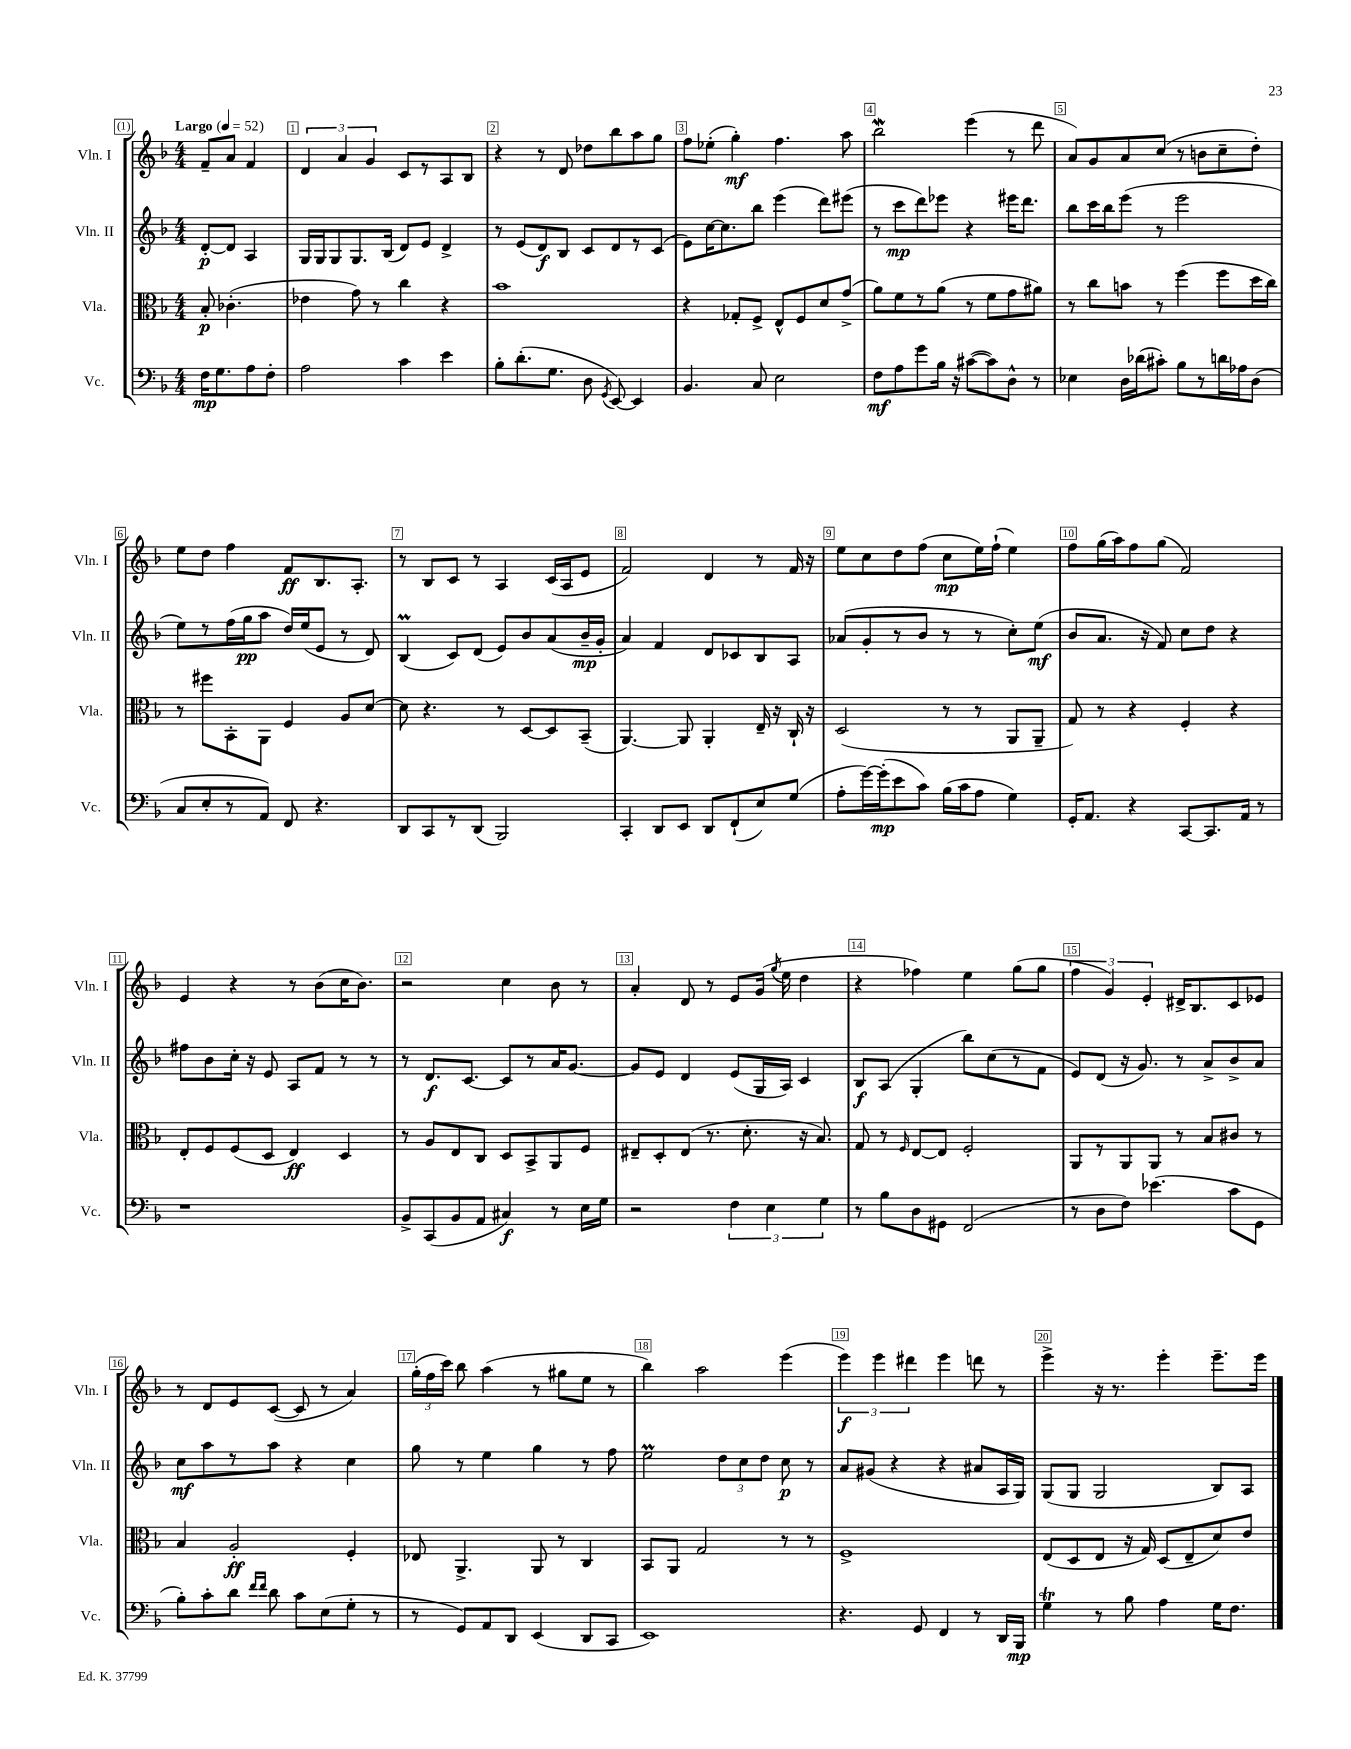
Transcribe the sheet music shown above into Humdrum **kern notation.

**kern	**kern	**kern	**kern
*staff4	*staff3	*staff2	*staff1
*clefF4	*clefC3	*clefG2	*clefG2
*k[b-]	*k[b-]	*k[b-]	*k[b-]
*M4/4	*M4/4	*M4/4	*M4/4
*MM52	*MM52	*MM52	*MM52
16F\LK	8B-'/	[8d'/L	8f~/L
8.G\	.	.	.
.	(4.c-'\	8d/]J	8a/J
8A\	.	4A/	4f/
8F'\J	.	.	.
=	=	=	=
2A\	4e-\	16G/LL	6d/
.	.	16G/J	.
.	.	8G/	.
.	.	.	6a/
.	8g\)	8.G/	.
.	.	.	6g/
.	8r	.	.
.	.	(16B-/Jk	.
4c\	4cc\	8d/L)	8c/L
.	.	8e/J	8r
4e\	4r	4d^/	8A/
.	.	.	8B-/J
=	=	=	=
8B-'\L	1b-	8r	4r
(8.d'\	.	(8e/L	.
.	.	8d/)	8r
8.G\J	.	.	.
.	.	8B-/J	8d/
8D\	.	8c/L	8dd-\L
8qGG/	.	.	.
[8EE/)	.	8d/	8bb-\
4EE/]	.	8r	8aa\
.	.	(8c/J	8gg\J
=	=	=	=
4.BB-/	4r	8e\L)	8ff\L
.	.	[16cc\K	(8ee-'\J
.	.	8.cc\]	.
.	8G-'/L	.	4gg'\)
8C/	8F^/J	8bb-\J	.
2E\	8E^^/L	(4eee\	4.ff\
.	8F/	.	.
.	8d/	8ddd\L)	.
.	(8g^/J	(8eee#\J	8aa\
=	=	=	=
8F\L	8a\L)	8r	2bb-\
8A\	8f\	8ccc\L	.
8g\	8r	8ddd\)	.
16B-\Jk	(8a\J	8eee-\J	.
16r	.	.	.
([8c#\L	8r	4r	(4eee\
8c#\])	8f\L	.	.
8D^^\J	8g\	16eee#\LK	8r
.	.	8.ddd\J	.
8r	8a#\J)	.	8ddd\
=	=	=	=
4E-\	8r	8bb-\L	8a/L)
.	8cc\L	16ccc\L	8g/
.	.	16bb-\J	.
16D\LL	8b\J	(8eee\J	8a/
(16d-\J	.	.	.
8c#'\J)	8r	8r	(8cc/J
8B-\L	(4ff\	2eee\	8r
8r	.	.	8b\L
16d\L	8ff\L	.	8cc~\
16A-\J	.	.	.
(8D\J	16dd\L	.	8dd'\J)
.	16cc\JJ)	.	.
=	=	=	=
8C/L	8r	8ee\L)	8ee\L
8E'/	8ff#\L	8r	8dd\J
8r	8BB-'\	(16ff\L	4ff\
.	.	16gg\J	.
8AA/J)	8AA\J	8aa\J	.
8FF/	4F/	16dd/LL)	8f/L
.	.	(16ee/J	.
4.r	.	8e/J	8.B-/
.	8A/L	8r	.
.	.	.	8.A'/J
.	[8d/J	8d/)	.
=	=	=	=
8DD/L	8d\]	(4B-/	8r
8CC/	4.r	.	8B-/L
8r	.	8c/L)	8c/J
(8DD/J	.	(8d/J	8r
2BBB-/)	8r	8e/L)	4A/
.	[8D/L	8b-/	.
.	8D/]	(8a/	(16c/LL
.	.	.	16A/J
.	(8BB-~/J	16b-~/L	8e/J
.	.	16g'/JJ	.
=	=	=	=
4CC'/	[4.AA/)	4a/)	2f/)
8DD/L	.	4f/	.
8EE/J	8AA/]	.	.
8DD/L	4AA'/	8d/L	4d/
(8FF`/	.	8c-/	.
8E/)	16E~/	8B-/	8r
.	16r	.	.
(8G/J	16C`/	8A/J	16f/
.	16r	.	16r
=	=	=	=
8A'\L	(2D/	(8a-/L	8ee\L
[16g\L)	.	8g'/	8cc\
(16g'\]J	.	.	.
8e\	.	8r	8dd\
8c\J)	.	8b-/J	(8ff\J
(16B-\LL	8r	8r	8cc\L
16c\J	.	.	.
8A\J	8r	8r	16ee\L)
.	.	.	(16ff`\JJ
4G\)	8AA/L	8cc'\L)	4ee\)
.	8AA~/J	(8ee\J	.
=	=	=	=
16GG'/LK	8G/)	8b-/L	8ff\L
8.AA/J	.	.	.
.	8r	8.a/J	(16gg\L
.	.	.	16aa\J)
4r	4r	.	8ff\
.	.	16r	.
.	.	8f/)	(8gg\J
[8CC/L	4F'/	8cc\L	2f/)
8.CC/]	.	8dd\J	.
.	4r	4r	.
16AA/Jk	.	.	.
8r	.	.	.
=	=	=	=
1r	8E'/L	8ff#\L	4e/
.	8F/	8b-\	.
.	(8F/	16cc'\Jk	4r
.	.	16r	.
.	8D/J	8e/	.
.	4E/)	8A/L	8r
.	.	8f/J	(8b-\L
.	4D/	8r	16cc\K
.	.	.	8.b-\J)
.	.	8r	.
=	=	=	=
8BB-^/L	8r	8r	2r
(8CC/	8A/L	8.d/L	.
8BB-/	8E/	.	.
.	.	[8.c/J	.
8AA/J	8C/J	.	.
4C#/)	8D/L	8c/]L	4cc\
.	8BB-^/	8r	.
8r	8AA/	16a/K	8b-\
.	.	[8.g/J	.
16E\LL	8F/J	.	8r
16G\JJ	.	.	.
=	=	=	=
2r	8E#~/L	8g/]L	4a'/
.	8D'/	8e/J	.
.	(8E#/J	4d/	8d/
.	8.r	.	8r
6F\	.	(8e/L	8e/L
.	8.d'\	.	.
.	.	16G/L	(16g/Jk
6E\	.	.	.
.	.	.	8qgg/
.	.	16A/JJ)	16ee\
.	16r	4c/	4dd\
.	8.B-/)	.	.
6G\	.	.	.
=	=	=	=
8r	8G/	8B-/L	4r
8B-\L	8r	(8A/J	.
.	16qqF/	.	.
8D\	[8E/L	4G'/	4ff-\)
8GG#\J	8E/]J	.	.
(2FF/	2F'/	8bb-\L)	4ee\
.	.	(8cc\	.
.	.	8r	(8gg\L
.	.	8f\J	8gg\J
=	=	=	=
8r	8AA/L	8e/L)	6ff\
8D\L	8r	(8d/J	.
.	.	.	6g/)
8F\J)	8AA/	16r	.
.	.	8.g/)	.
.	.	.	6e'/
(4.e-\	8AA/J	.	.
.	8r	8r	16d#^/LK
.	.	.	8.B-/
.	8B-/L	8a^/L	.
8c\L	8c#/J	8b-^/	8c/
8GG\J	8r	8a/J	8e-/J
=	=	=	=
8B-'\L)	4B-/	8cc\L	8r
8c'\	.	8aa\	8d/L
8d\J	2A'/	8r	8e/
16qqf/LL	.	.	.
16qqf/JJ	.	.	.
8d\	.	8aa\J	([8c/J
8c\L	.	4r	8c/]
(8E\	.	.	8r
8G'\J	4F'/	4cc\	4a/)
8r	.	.	.
=	=	=	=
8r	8E-/	8gg\	(24gg'\LL
.	.	.	24ff\
.	.	.	24ccc\JJ)
8GG/L)	4.AA^/	8r	8bb-\
8AA/	.	4ee\	(4aa\
8DD/J	.	.	.
(4EE/	8AA/	4gg\	8r
.	8r	.	8gg#\L
8DD/L	4C/	8r	8ee\J
8CC/J	.	8ff\	8r
=	=	=	=
1EE)	8BB-/L	2ee\	4bb-\)
.	8AA/J	.	.
.	2G/	.	2aa\
.	.	12dd\L	.
.	.	12cc\	.
.	.	12dd\J	.
.	8r	8cc\	(4eee\
.	8r	8r	.
=	=	=	=
4.r	1F^	8a/L	6eee\)
.	.	(8g#/J	.
.	.	.	6eee\
.	.	4r	.
.	.	.	6ddd#\
8GG/	.	.	.
4FF/	.	4r	4eee\
8r	.	8a#/L	8ddd\
16DD/LL	.	16A/L	8r
16BBB-/JJ	.	16G/JJ)	.
=	=	=	=
4G\	(8E/L	(8G/L	4eee^\
.	8D/	8G/J	.
8r	8E/J	2G/	16r
.	.	.	8.r
8B-\	16r	.	.
.	16G/)	.	.
4A\	(8D/L	.	4eee'\
.	8E~/	.	.
16G\LK	8d/)	8B-/L)	8.eee~\L
8.F\J	.	.	.
.	8e/J	8A/J	.
.	.	.	16eee\Jk
==	==	==	==
*-	*-	*-	*-
